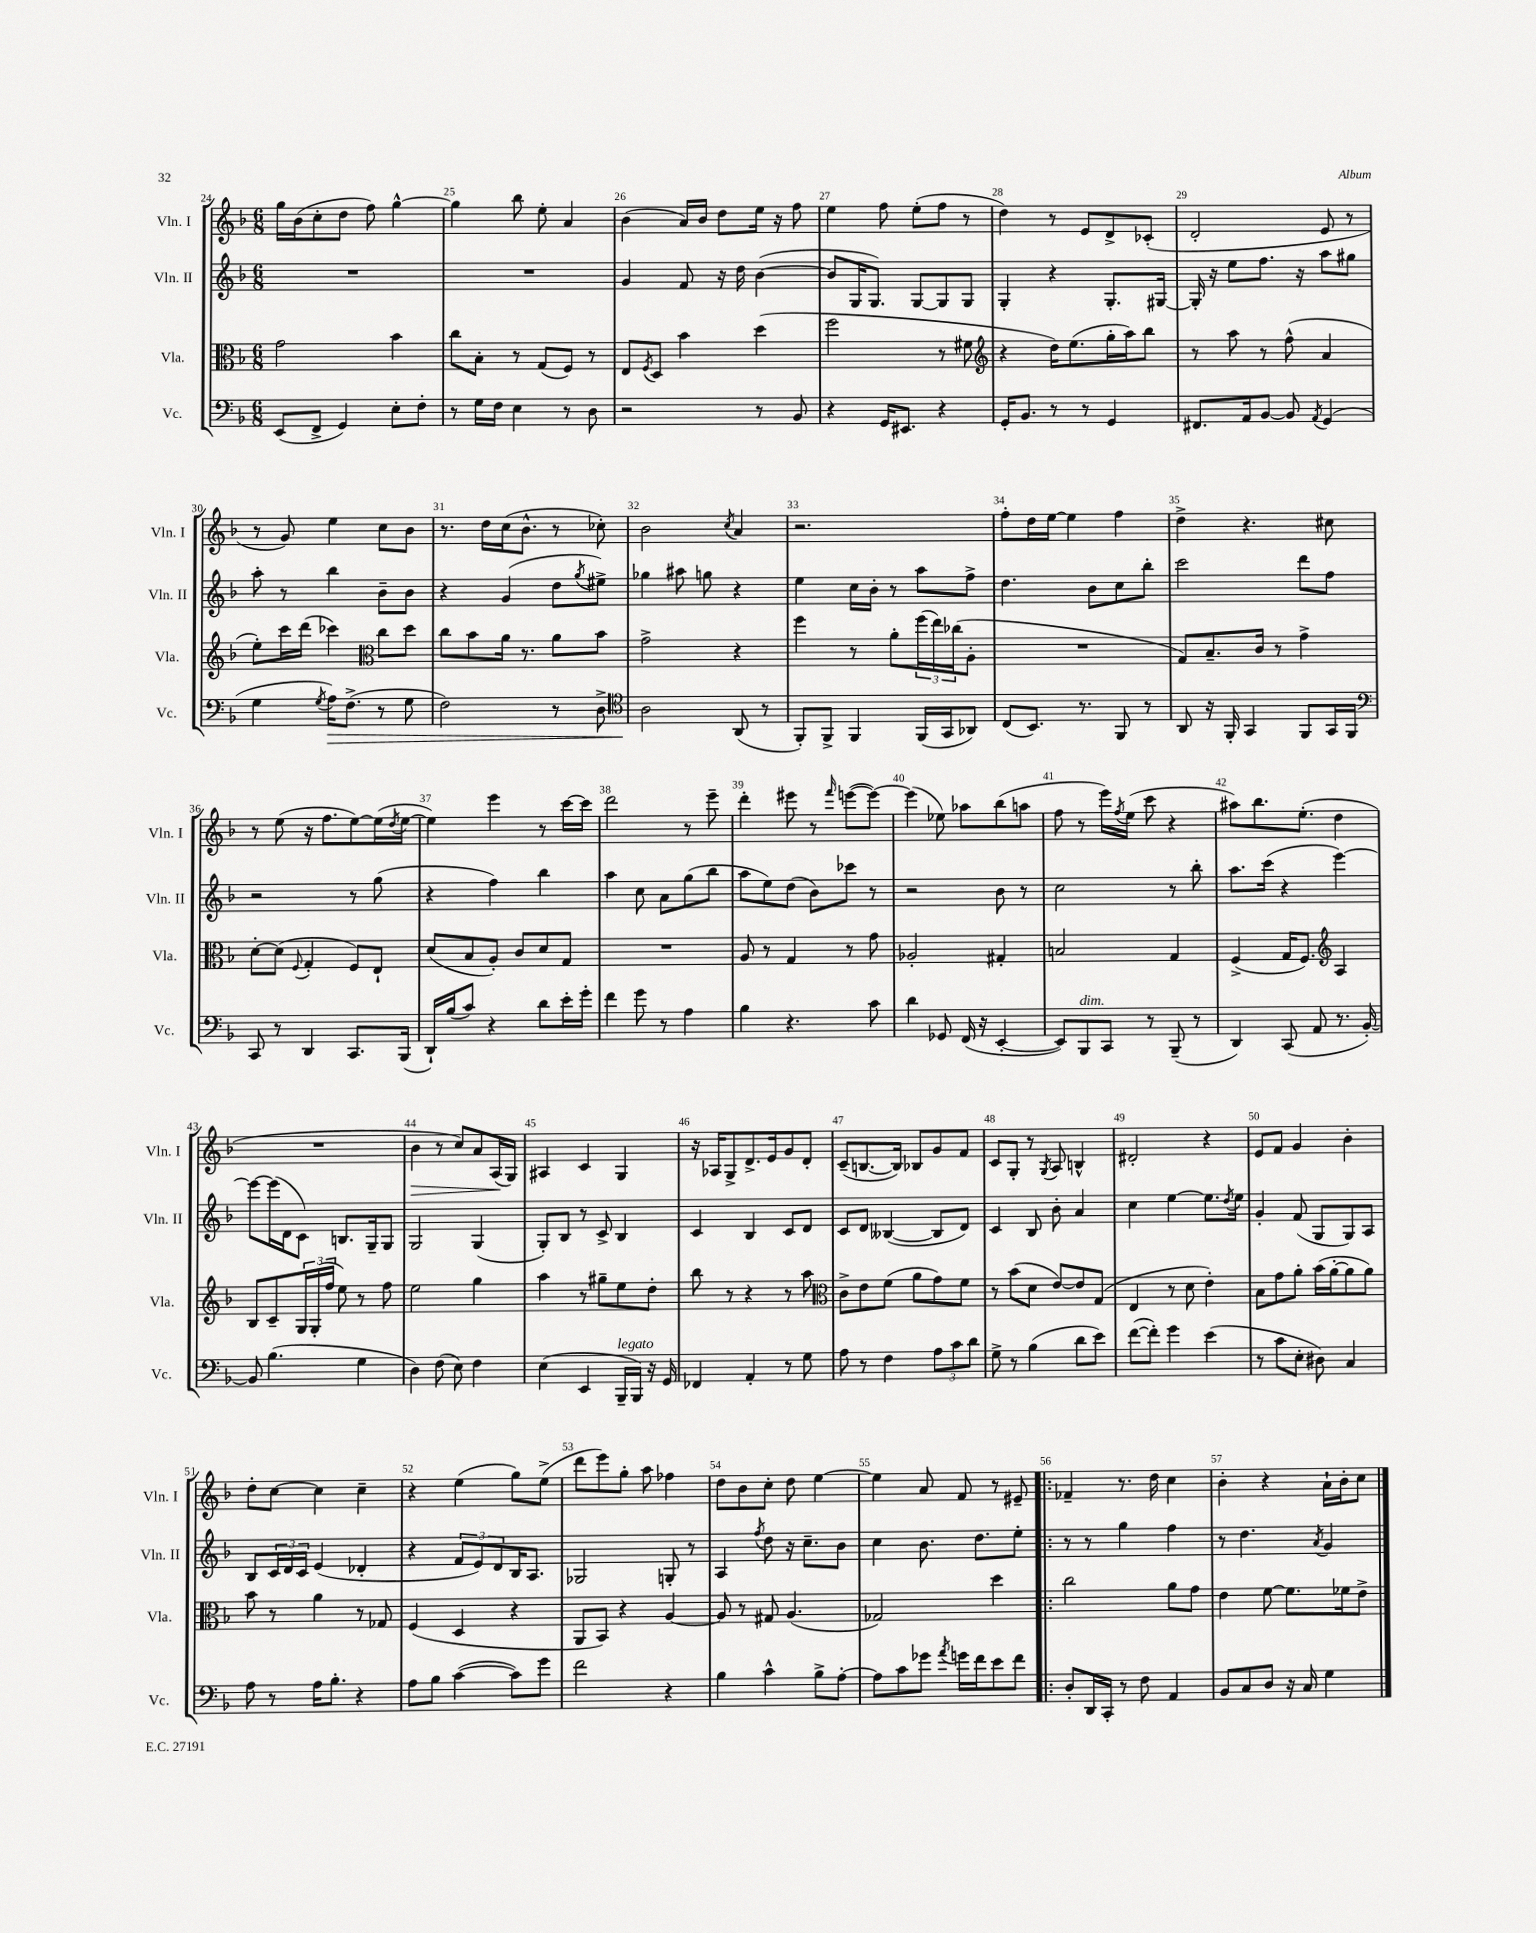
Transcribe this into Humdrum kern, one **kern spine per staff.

**kern	**dynam	**kern	**kern	**kern	**dynam
*part4	*part4	*part3	*part2	*part1	*part1
*staff4	*staff4	*staff3	*staff2	*staff1	*staff1
*I"Vc.	*	*I"Vla.	*I"Vln. II	*I"Vln. I	*
*I'Vc.	*	*I'Vla.	*I'Vln. II	*I'Vln. I	*
*clefF4	*	*clefC3	*clefG2	*clefG2	*
*k[b-]	*	*k[b-]	*k[b-]	*k[b-]	*
*M6/8	*	*M6/8	*M6/8	*M6/8	*
=24	=24	=24	=24	=24	=24
(8EE/L	.	2g\	2.r	16gg\LL	.
.	.	.	.	(16b-\J	.
8FF^/J	.	.	.	8cc'\	.
4GG/)	.	.	.	8dd\J	.
.	.	.	.	8ff\)	.
8E'\L	.	4b-\	.	[4gg^^\	.
8F'\J	.	.	.	.	.
=25	=25	=25	=25	=25	=25
8r	.	8cc\L	2.r	4gg\]	.
16G\LL	.	8B-'\J	.	.	.
16F\JJ	.	.	.	.	.
4E\	.	8r	.	8bb-\	.
.	.	(8G/L	.	8ee'\	.
8r	.	8F/J)	.	4a/	.
8D\	.	8r	.	.	.
=26	=26	=26	=26	=26	=26
2r	.	8E/L	4g/	(4b-\	.
.	.	8qF/	.	.	.
.	.	8D/J	.	.	.
.	.	4b-\	8f/	16a/LL)	.
.	.	.	.	16b-/JJ	.
.	.	.	16r	8dd\L	.
.	.	.	16dd\	.	.
8r	.	(4dd\	([4b-\	16ee\Jk	.
.	.	.	.	16r	.
8BB-/	.	.	.	8ff\	.
=27	=27	=27	=27	=27	=27
4r	.	2ff\	8b-/L]	4ee\	.
.	.	.	16G/K	.	.
.	.	.	8.G/J)	.	.
16GG/KL	.	.	.	8ff\	.
8.EE#X/J	.	.	.	.	.
.	.	.	[8G/L	(8ee'\L	.
4r	.	8r	8G/]	8ff\J	.
.	.	8f#X\	8G/J	8r	.
=28	=28	=28	=28	=28	=28
*	*	*clefG2	*	*	*
16GG'/KL	.	4r	4G'/	4dd\)	.
8.BB-/J	.	.	.	.	.
8r	.	16dd\KL)	4r	8r	.
.	.	(8.ee\	.	.	.
8r	.	.	.	8e/L	.
4GG/	.	16gg'\L	8.G'/L	8d^/	.
.	.	16aa\J)	.	.	.
.	.	8bb-\J	.	(8c-X'/J	.
.	.	.	[16G#X/Jk	.	.
=29	=29	=29	=29	=29	=29
8.FF#X/L	.	8r	16G#'/]	2d'/	.
.	.	.	16r	.	.
.	.	8aa\	8ee\L	.	.
16AA/k	.	.	.	.	.
[8BB-/J	.	8r	8.ff\J	.	.
8BB-/]	.	(8ff^^\	.	.	.
.	.	.	16r	.	.
8qAA/	.	.	.	.	.
(4GG/	.	4a/	8aa\L	8e/	.
.	.	.	8gg#X\J	8r	.
!!LO:LB:g=z
=30	=30	=30	=30	=30	=30
4G\	.	8ee'\L)	8aa'\	8r	.
.	.	16ccc\L	8r	8g/)	.
.	.	(16ddd\JJ	.	.	.
8qG/	.	.	.	.	.
!	!LO:HP:b	!	!	!	!
16A\KL)	>	4ccc-X\)	4bb-\	4ee\	.
(8.F^\J	.	.	.	.	.
*	*	*clefC3	*	*	*
8r	.	8cc\L	8b-~\L	8cc\L	.
8G\	.	8dd\J	8b-\J	8b-\J	.
=31	=31	=31	=31	=31	=31
2F\)	.	8cc\L	4r	8.r	.
.	.	8b-\	.	.	.
.	.	.	.	16dd\LL	.
.	.	16a\Jk	(4g/	(16cc\J	.
.	.	8.r	.	8.b-^^\J	.
8r	.	8a\L	8dd\L	8r	.
.	.	.	8qgg/	.	.
8D^\	.	8b-\J	8ee#X^\J)	8cc-X'\)	.
=32	=32	=32	=32	=32	=32
*clefC4	*	*	*	*	*
2A\	.	2g^\	4gg-X\	2b-\	.
.	.	.	8aa#X\	.	.
.	.	.	8ggn\	.	.
.	.	.	.	8qcc/	.
(8AA/	]	4r	4r	4a/	.
8r	.	.	.	.	.
=33	=33	=33	=33	=33	=33
8FF'/L)	.	4ff\	4ee\	2.r	.
8FF^/J	.	.	.	.	.
4FF/	.	8r	16cc\LL	.	.
.	.	.	16b-'\JJ	.	.
.	.	8a'\L	8r	.	.
(16FF/LL	.	(24ff\L	8aa\L	.	.
.	.	24ee\)	.	.	.
16GG/J	.	.	.	.	.
.	.	(24cc-X\J	.	.	.
8AA-X/J)	.	8A'\J	8ff^\J	.	.
=34	=34	=34	=34	=34	=34
(8C/L	.	2.r	4.dd\	8ff'\L	.
8.BB-/J)	.	.	.	16dd\L	.
.	.	.	.	[16ee\JJ	.
.	.	.	.	4ee\]	.
8.r	.	.	.	.	.
.	.	.	8b-\L	.	.
8FF/	.	.	8cc\	4ff\	.
8r	.	.	8bb-'\J	.	.
=35	=35	=35	=35	=35	=35
8AA/	.	8G/L)	2ccc\	4dd^\	.
16r	.	8.B-~/	.	.	.
16FF'/	.	.	.	.	.
4GG/	.	.	.	4.r	.
.	.	16c/Jk	.	.	.
.	.	8r	.	.	.
8FF/L	.	4g^\	8ddd\L	.	.
16GG/L	.	.	8ff\J	8cc#X\	.
16FF/JJ	.	.	.	.	.
!!LO:LB:g=z
=36	=36	=36	=36	=36	=36
*clefF4	*	*	*	*	*
8CC/	.	[8d'\L	2r	8r	.
8r	.	(8d\J]	.	(8ee\	.
.	.	8qqF/	.	.	.
4DD/	.	4G'/	.	16r	.
.	.	.	.	8.ff\L	.
8.CC/L	.	8F/L)	8r	[8ee\)	.
.	.	8E`/J	(8gg\	(16ee\L]	.
.	.	.	.	8qdd/	.
(16BBB-/Jk	.	.	.	[16ee\JJ	.
=37	=37	=37	=37	=37	=37
16DD`/LL)	.	(8d/L	4r	4ee\])	.
(16B-/J	.	.	.	.	.
8c/J)	.	8B-/	.	.	.
4r	.	8A'/J)	4ff\)	4eee\	.
.	.	8c/L	.	.	.
8d\L	.	8d/	4bb-\	8r	.
16e'\L	.	8G/J	.	[16ccc\LL	.
16g'\JJ	.	.	.	16ccc\JJ]	.
=38	=38	=38	=38	=38	=38
4f\	.	2.r	4aa\	2ddd\	.
8g\	.	.	8cc\	.	.
8r	.	.	8a\L	.	.
4A\	.	.	(8gg\	8r	.
.	.	.	8bb-\J	8eee~\	.
=39	=39	=39	=39	=39	=39
4B-\	.	8A/	8aa\L	4ddd'\	.
.	.	8r	8ee\)	.	.
4.r	.	4G/	(8dd\J	8eee#X\	.
.	.	.	8b-\L)	8r	.
.	.	.	.	16qqfff/	.
.	.	8r	8ccc-X\J	([8eeen\L	.
8c\	.	8g\	8r	8eee\J_)	.
=40	=40	=40	=40	=40	=40
4d\	.	2A-X'/	2r	(4eee\]	.
8GG-X/	.	.	.	8ee-X\)	.
(16FF/	.	.	.	8aa-X\L	.
16r	.	.	.	.	.
[4EE'/	.	4G#X'/	8b-\	(8bb-\	.
.	.	.	8r	8aan\J	.
=41	=41	=41	=41	=41	=41
8EE/L])	.	2Bn/	2cc\	8ff\	.
!LO:TX:a:i:t=dim.	!	!	!	!	!
8BBB-/	.	.	.	8r	.
8CC/J	.	.	.	16eee\LL)	.
.	.	.	.	8qff/	.
.	.	.	.	(16ee\JJ	.
8r	.	.	.	8ccc\	.
(8BBB-~/	.	4G/	8r	4r	.
8r	.	.	8bb-'\	.	.
=42	=42	=42	=42	=42	=42
4DD/)	.	(4F^/	8.aa\L	8aa#X\L)	.
.	.	.	.	8.bb-\	.
.	.	.	(16ccc\Jk	.	.
(8CC/	.	16G/KL	4r	.	.
.	.	8.F/J)	.	(8.ee'\J	.
8AA/	.	.	.	.	.
*	*	*clefG2	*	*	*
8.r	.	4A/	[4eee\)	4dd\	.
[16BB-'/)	.	.	.	.	.
!!LO:LB:g=z
=43	=43	=43	=43	=43	=43
8BB-/]	.	8B-/L	8eee\L_	2.r	.
(4.B-\	.	8c~/	(16eee\L]	.	.
.	.	.	16d\J	.	.
.	.	24G/L	8c\J)	.	.
.	.	(24G'/	.	.	.
.	.	24ff/JJ	.	.	.
.	.	8ee\)	8.Bn/L	.	.
4G\	.	8r	.	.	.
.	.	.	16G~/k	.	.
.	.	8ff\	8G/J	.	.
=44	=44	=44	=44	=44	=44
!	!	!	!	!	!LO:HP:b
4D\)	.	2ee\	2G/	4b-\	>
(8F\	.	.	.	8r	.
8E\)	.	.	.	8cc/L)	.
4F\	.	4gg\	(4G/	8a/	.
.	.	.	.	(16A/L	.
.	.	.	.	16G/JJ)	]
=45	=45	=45	=45	=45	=45
(4E\	.	4aa\	8G'/L)	4A#X/	.
.	.	.	8B-/J	.	.
4EE/	.	8r	8r	4c/	.
.	.	8gg#X~\L	8c^/	.	.
!LO:TX:a:i:t=legato	!	!	!	!	!
16BBB-~/LL	.	8ee\	4B-/	4G/	.
16BBB-/JJ)	.	.	.	.	.
16r	.	8dd'\J	.	.	.
16GG/	.	.	.	.	.
=46	=46	=46	=46	=46	=46
4FF-X/	.	8bb-\	4c/	16r	.
.	.	.	.	16A-X/KL	.
.	.	8r	.	8G^/	.
4AA'/	.	4r	4B-/	8.d^/	.
.	.	.	.	16e/k	.
8r	.	8r	8c/L	8g/	.
8G\	.	8aa\	8d/J	8d'/J	.
=47	=47	=47	=47	=47	=47
*	*	*clefC3	*	*	*
8A\	.	8c^\L	8c/L	(8c~/L	.
8r	.	8e\	8d/J	[8.Bn/	.
4F\	.	(8f\J	([4B--X/	.	.
.	.	.	.	16B/Jk])	.
.	.	8a\L	.	8B-X/L	.
12A\L	.	8g\)	8B--/L]	8g/	.
12c\	.	.	.	.	.
.	.	8f\J	8d/J)	8f/J	.
12d\J	.	.	.	.	.
=48	=48	=48	=48	=48	=48
8G^\	.	8r	4c/	8c/L	.
8r	.	(8b-\L	.	8G'/J	.
(4B-\	.	8d\J	8B-/	8r	.
.	.	.	.	8qG/	.
.	.	[8e/L)	8b-'\	8A/	.
8d\L	.	8e/]	4a/	4Bn^^/	.
8e\J)	.	(8G/J	.	.	.
=49	=49	=49	=49	=49	=49
([8f\L	.	4E/	4cc\	2d#X'/	.
8f'\J])	.	.	.	.	.
4g\	.	8r	[4ee\	.	.
.	.	8d\	.	.	.
(4e\	.	4e'\)	8.ee\L]	4r	.
.	.	.	8qdd/	.	.
.	.	.	16ee\Jk	.	.
=50	=50	=50	=50	=50	=50
8r	.	8B-\L	4g'/	8e/L	.
8c\L	.	8g\	.	8f/J	.
8E'\J	.	8a'\J	(8f/	4g/	.
8D#X\)	.	(16b-\LL	8G/L	.	.
.	.	[16a'\J	.	.	.
4C/	.	8a\]	8G/)	4b-'\	.
.	.	8a\J)	8A/J	.	.
!!LO:LB:g=z
=51	=51	=51	=51	=51	=51
8A\	.	8b-\	8B-/L	8dd'\L	.
8r	.	8r	24c/L	[8cc\J	.
.	.	.	24d/	.	.
.	.	.	24c/JJ	.	.
16A\KL	.	4a\	(4e/	4cc\]	.
8.B-'\J	.	.	.	.	.
4r	.	8r	4d-X'/	4cc~\	.
.	.	8G-X/	.	.	.
=52	=52	=52	=52	=52	=52
8A\L	.	(4F/	4r	4r	.
8B-\J	.	.	.	.	.
([4c\	.	4D/	12f/L	(4ee\	.
.	.	.	12e/)	.	.
.	.	.	12d/	.	.
8c\L])	.	4r	16B-/K	8gg\L)	.
.	.	.	8.A/J	.	.
8g\J	.	.	.	(8ee^\J	.
=53	=53	=53	=53	=53	=53
2f\	.	8AA/L	2G-X/	8ddd\L	.
.	.	8BB-/J)	.	8eee\)	.
.	.	4r	.	8gg'\J	.
.	.	.	.	8aa\	.
4r	.	[4A/	8Gn'/	4ff-X\	.
.	.	.	8r	.	.
=54	=54	=54	=54	=54	=54
4B-\	.	8A/]	4A/	8dd\L	.
.	.	8r	.	8b-\	.
.	.	.	8qff/	.	.
4c^^\	.	8G#X/	8dd\	8cc'\J	.
.	.	(4.A/	16r	8dd\	.
.	.	.	8.cc~\L	.	.
8B-^\L	.	.	.	[4ee\	.
[8A'\J	.	.	8b-\J	.	.
=55	=55	=55	=55	=55	=55
8A\L]	.	2G-X/)	4cc\	4ee\]	.
8c\	.	.	.	.	.
8g-X\J	.	.	8.b-\	8a/	.
8qa/	.	.	.	.	.
16gn\LL	.	.	.	8f/	.
16f\J	.	.	8.dd\L	.	.
8e\	.	4dd\	.	8r	.
8f\J	.	.	8ee'\J	8e#X~/	.
=56!|:	=56!|:	=56!|:	=56!|:	=56!|:	=56!|:
8D'/L	.	2cc\	8r	4f-X~/	.
16DD/L	.	.	8r	.	.
16CC'/JJ	.	.	.	.	.
8r	.	.	4gg\	8.r	.
8F\	.	.	.	.	.
.	.	.	.	16dd\	.
4AA/	.	8a\L	4ff\	4cc\	.
.	.	8g\J	.	.	.
=57	=57	=57	=57	=57	=57
8BB-/L	.	4e\	8r	4b-'\	.
8C/	.	.	4.dd\	.	.
8D/J	.	[8f\	.	4r	.
16r	.	8.f\L]	.	.	.
16C/	.	.	.	.	.
.	.	.	8qa/	.	.
4G\	.	.	4g/	16a`\LL	.
.	.	16f-X\k	.	16b-'\J	.
.	.	8e^\J	.	8cc\J	.
==	==	==	==	==	==
*-	*-	*-	*-	*-	*-
